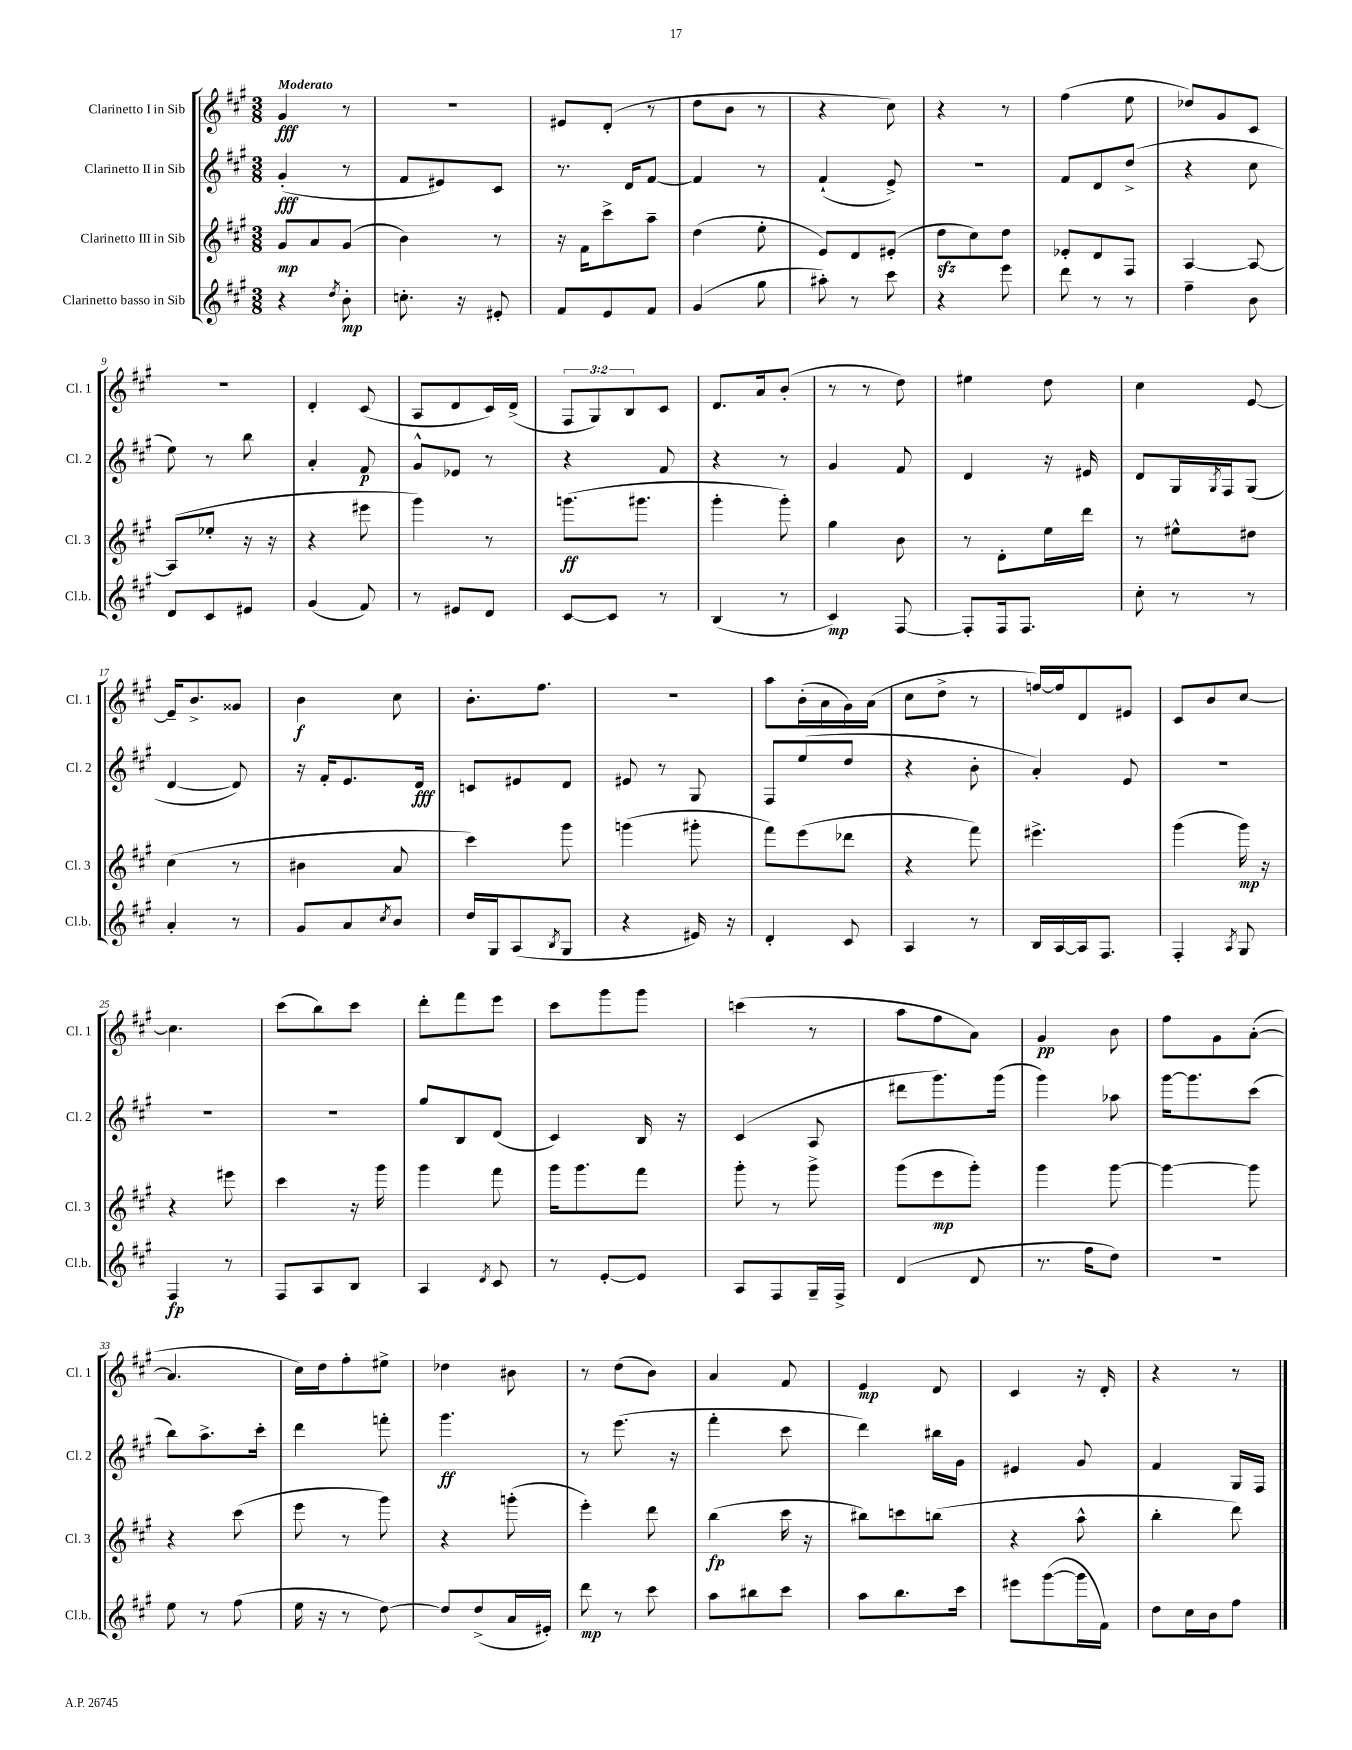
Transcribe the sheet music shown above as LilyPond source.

<<
\new StaffGroup <<
\new Staff = "s0" \with { instrumentName = "Clarinetto I in Sib" shortInstrumentName = "Cl. 1" } {
    \clef treble \key a \major \numericTimeSignature \time 3/8 \override Staff.TupletNumber.text = #tuplet-number::calc-fraction-text \tempo "Moderato"
    gis'4\fff r8 |
    R4. |
    eis'8 d'8-.( r8 |
    d''8 b'8 r8 |
    r4 cis''8) |
    r4 r8 |
    fis''4( e''8 |
    des''8) gis'8 cis'8 |
    R4. |
    d'4-. cis'8( |
    a8 d'8 cis'16) d'16->( |
    \tuplet 3/2 { fis8 gis8) b8 } cis'8 |
    d'8. a'16 b'8-.( |
    r8 r8 d''8) |
    eis''4 d''8 |
    cis''4 e'8~ |
    e'16-- b'8.-> gisis'8 |
    b'4\f cis''8 |
    b'8.-. fis''8. |
    R4. |
    a''8 b'16-.( a'16 gis'16) a'16( |
    cis''8 d''8-> r8 |
    f''16~) f''16 d'8 eis'8 |
    cis'8 b'8 cis''8~ |
    cis''4. |
    cis'''8( b''8) cis'''8 |
    d'''8-. fis'''8 e'''8 |
    cis'''8 gis'''8 gis'''8 |
    c'''4( r8 |
    a''8 fis''8 a'8) |
    gis'4\pp b'8 |
    fis''8 gis'8 a'8~-.( |
    a'4. |
    cis''16) d''16 fis''8-. eis''8-> |
    des''4 bis'8 |
    r8 d''8( b'8) |
    a'4 fis'8 |
    e'4\mp d'8 |
    cis'4 r16 d'16-. |
    r4 r8 \bar "|." |
}
\new Staff = "s1" \with { instrumentName = "Clarinetto II in Sib" shortInstrumentName = "Cl. 2" } {
    \clef treble \key a \major \numericTimeSignature \time 3/8
    gis'4-.\fff( r8 |
    fis'8 eis'8) cis'8 |
    r8. d'16 fis'8~ |
    fis'4 r8 |
    fis'4-!( e'8->) |
    R4. |
    fis'8 d'8 d''8->( |
    r4 cis''8 |
    e''8) r8 b''8 |
    a'4-. fis'8\p |
    gis'8-^ ees'8 r8 |
    r4 fis'8 |
    r4 r8 |
    gis'4 fis'8 |
    d'4 r16 eis'16 |
    d'8 gis16 \acciaccatura { gis8 } fis16 gis8( |
    d'4~ d'8) |
    r16 fis'16-. e'8. d'16\fff |
    c'8 eis'8 d'8 |
    eis'8 r8 gis8 |
    fis8 e''8( d''8 |
    r4 b'8-. |
    a'4-.) e'8 |
    R4. |
    R4. |
    R4. |
    gis''8 b8 d'8( |
    cis'4) b16 r16 |
    cis'4( a8 |
    dis'''8 gis'''8.) gis'''16( |
    gis'''4) aes''8 |
    gis'''16~ gis'''8. cis'''8( |
    b''8) a''8.-> cis'''16-. |
    d'''4 f'''8-. |
    gis'''4.\ff |
    r8 e'''8.( r16 |
    fis'''4-. cis'''8 |
    d'''4) bis''16 gis'16 |
    eis'4 gis'8 |
    fis'4 gis16 fis16 \bar "|." |
}
\new Staff = "s2" \with { instrumentName = "Clarinetto III in Sib" shortInstrumentName = "Cl. 3" } {
    \clef treble \key a \major \numericTimeSignature \time 3/8
    gis'8\mp a'8 gis'8( |
    b'4) r8 |
    r16 fis'16 cis'''8-> a''8-- |
    d''4( e''8-. |
    e'8) d'8 eis'8-.( |
    d''8\sfz cis''8) d''8 |
    ees'8-. d'8 fis8 |
    a4~ a8~ |
    a8( ees''8-. r16 r16 |
    r4 eis'''8 |
    gis'''4) r8 |
    g'''8.\ff( gis'''8. |
    gis'''4-. gis'''8-.) |
    gis''4 b'8 |
    r8 d'8-. e''16 d'''16 |
    r8 eis''8-^ dis''8 |
    cis''4( r8 |
    bis'4 a'8 |
    cis'''4) gis'''8 |
    g'''4( gis'''8-. |
    fis'''8) e'''8( des'''8 |
    r4 fis'''8) |
    eis'''4.-> |
    gis'''4( gis'''16\mp) r16 |
    r4 eis'''8 |
    cis'''4 r16 gis'''16 |
    gis'''4 fis'''8 |
    gis'''16 gis'''8. fis'''8 |
    gis'''8-. r8 gis'''8-> |
    gis'''8( e'''8\mp gis'''8-.) |
    gis'''4 gis'''8~ |
    gis'''4~ gis'''8 |
    r4 cis'''8( |
    e'''8 r8 gis'''8) |
    r4 g'''8-.( |
    e'''4-.) d'''8 |
    b''4\fp( cis'''16 r16 |
    bis''8) c'''8 b''8( |
    r4 a''8-^ |
    b''4-. d'''8) \bar "|." |
}
\new Staff = "s3" \with { instrumentName = "Clarinetto basso in Sib" shortInstrumentName = "Cl.b." } {
    \clef treble \key a \major \numericTimeSignature \time 3/8
    r4 \acciaccatura { d''8 } b'8-.\mp |
    c''8.-. r16 eis'8-. |
    fis'8 e'8 fis'8 |
    gis'4( gis''8 |
    ais''8-.) r8 cis'''8 |
    r4 e'''8 |
    d'''8 r8 r8 |
    fis''4-- b'8 |
    d'8 cis'8 eis'8 |
    gis'4( fis'8) |
    r8 eis'8 d'8 |
    cis'8~ cis'8 r8 |
    b4( r8 |
    cis'4\mp) fis8~ |
    fis8-. fis16 fis8. |
    cis''8-. r8 r8 |
    a'4-. r8 |
    gis'8 a'8 \acciaccatura { cis''8 } b'8 |
    d''16 gis16 a8( \acciaccatura { b8 } gis8 |
    r4 eis'16) r16 |
    d'4-. cis'8 |
    a4 r8 |
    b16 a16~ a16 fis8. |
    fis4-. \acciaccatura { a8 } gis8 |
    fis4\fp r8 |
    fis8 a8 b8 |
    a4 \acciaccatura { d'8 } cis'8 |
    r8 e'8~-. e'8 |
    a8 fis8 gis16-- fis16-> |
    d'4( d'8 |
    r8. fis''16 d''8) |
    r4. |
    e''8 r8 fis''8( |
    e''16 r16 r8 d''8~) |
    d''8 d''8->( a'16 eis'16-.) |
    d'''8\mp r8 cis'''8 |
    a''8 bis''8 cis'''8 |
    a''8 b''8. cis'''16 |
    eis'''8 gis'''8~( gis'''16 fis'16) |
    d''8 cis''16 b'16 fis''8 \bar "|." |
}
>>
>>
